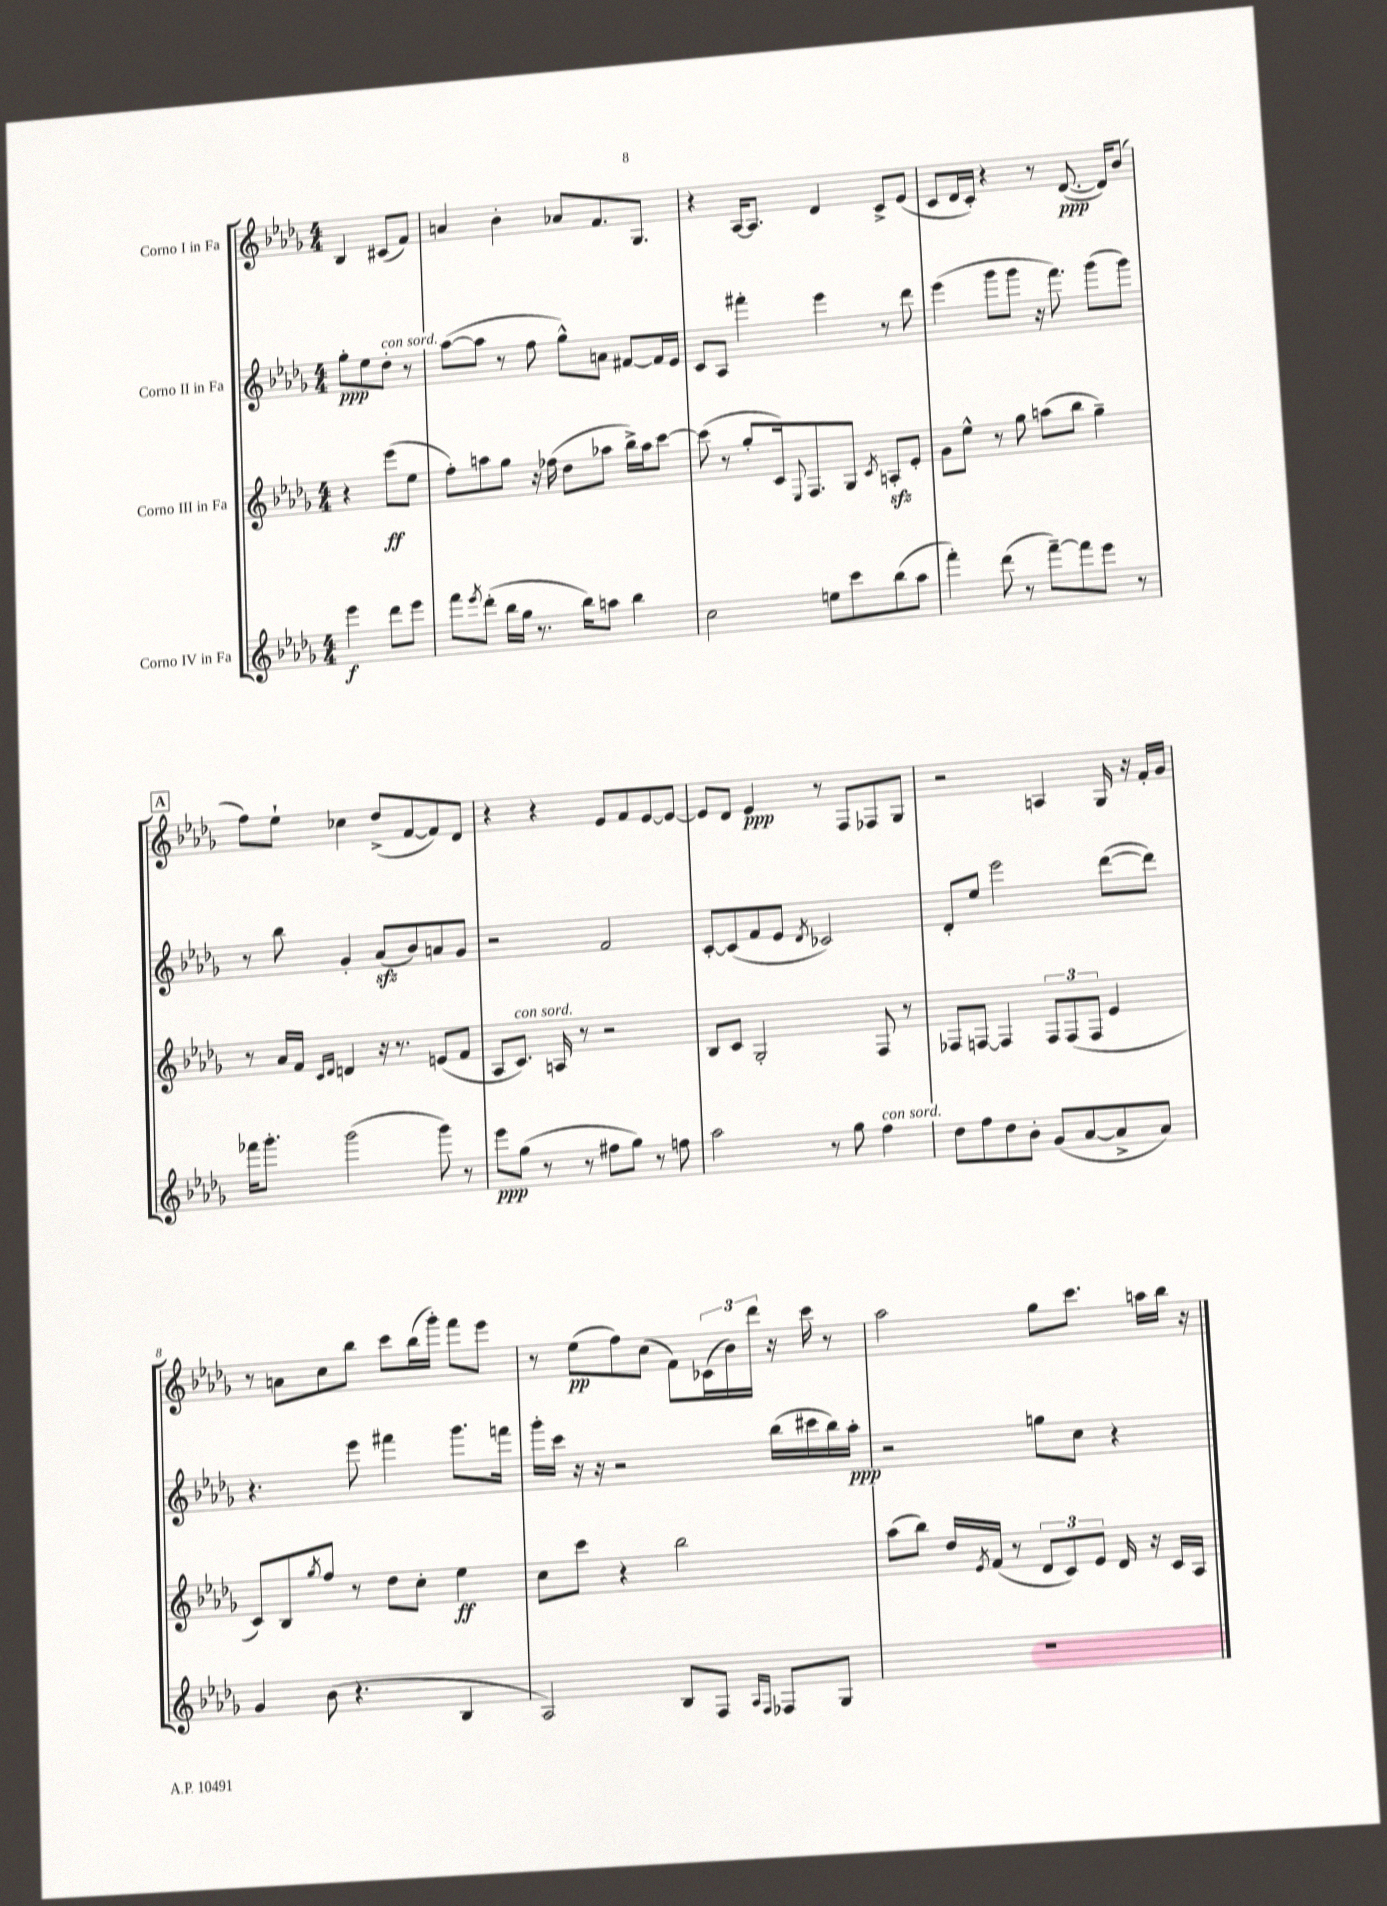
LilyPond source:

<<
\new StaffGroup <<
\new Staff = "s0" \with { instrumentName = "Corno I in Fa" } {
    \clef treble \key des \major \numericTimeSignature \time 4/4 \partial 2
    bes4 cis'8( f'8) |
    a'4 bes'4-. aes'8 f'8. ges8. |
    r4 aes16~ aes8. des'4 c'8-> ees'8( |
    c'8 des'16 c'16-.) r4 r8 des'8.~\ppp( des'16) bes'8( |
    \mark \markup { \box "A" } f''8) ees''8-! ces''4 des''8->( f'8~ f'8) des'8 |
    r4 r4 ees'8 f'8 ees'8~ ees'8~ |
    ees'8 des'8 ees'4\ppp r8 f8 fes8 ges8 |
    r2 a4 ges16 r16 f'16-. ges'16 |
    r8 a'8 c''8 bes''8 c'''8 bes''16( ges'''16-.) f'''8 ees'''8 |
    r8 ees''8\pp( f''8) c''8( f'8) \tuplet 3/2 { ces'16( bes'16) des'''16 } r16 c'''16 r8 |
    aes''2 ges''8 c'''8. a''16 bes''16 r16 \bar "|." |
}
\new Staff = "s1" \with { instrumentName = "Corno II in Fa" } {
    \clef treble \key des \major \numericTimeSignature \time 4/4 \partial 2
    ges''8-.\ppp ees''8 des''8-.^\markup { \italic "con sord." } r8 |
    aes''8~( aes''8 r8 f''8 ges''8-^) a'8 fis'8~ fis'16 ees'16 |
    c'8 aes8 fis'''4-. ees'''4 r8 des'''8 |
    ees'''4( ges'''8 ges'''8 r16 f'''8.) ges'''8( ges'''8) |
    \mark \markup { \box "A" } r8 bes''8 ges'4-. aes'8\sfz( bes'8) a'8 ges'8 |
    r2 f'2 |
    c'8~-. c'8( f'8 ees'8 \acciaccatura { des'8 } ces'2) |
    des'8-. ees''8 ees'''2 des'''8~( des'''8) |
    r4. ees'''8 fis'''4 ges'''8. f'''16 |
    ges'''16-. c'''16 r16 r16 r2 bes''16( cis'''16 bes''16) aes''16-.\ppp |
    r2 g''8 c''8 r4 \bar "|." |
}
\new Staff = "s2" \with { instrumentName = "Corno III in Fa" } {
    \clef treble \key des \major \numericTimeSignature \time 4/4 \partial 2
    r4 ees'''8\ff( ees''8 |
    f''8-.) a''8 ges''8 r16 fes''16( des''8 aes''8 bes''16->) aes''16 c'''8~ |
    c'''8( r8 ges''8-. c'16) \appoggiatura { ees8 } f8. ges8 \acciaccatura { c'8 } a8-.\sfz ees'8-. |
    ges'8 ees''8-^ r8 ges''8 a''8( bes''8 ges''4--) |
    \mark \markup { \box "A" } r8 aes'16 f'16 \grace { c'16 des'16 } d'4 r16 r8. e'8( f'8 |
    aes8 c'8.^\markup { \italic "con sord." }) a16 r8 r2 |
    bes8 c'8 ges2-. f8 r8 |
    fes8 f8~ f4 \tuplet 3/2 { f8 f8( f8 } ees'4 |
    c'8) bes8 \acciaccatura { ges''8 } f''8 r8 des''8 c''8-. ees''4\ff |
    c''8 c'''8 r4 bes''2 |
    aes''8( bes''8) des''16 \acciaccatura { ees'8 } f'16( r8 \tuplet 3/2 { des'8 c'8) ees'8 } des'16 r16 c'16 aes16 \bar "|." |
}
\new Staff = "s3" \with { instrumentName = "Corno IV in Fa" } {
    \clef treble \key des \major \numericTimeSignature \time 4/4 \partial 2
    ees'''4\f des'''8 ees'''8 |
    f'''8 \acciaccatura { ees'''8 } des'''8-.( bes''16 ges''16 r8. bes''16) a''8 bes''4 |
    c''2 e''8 c'''8 bes''8( aes''8 |
    f'''4-.) des'''8( r8 f'''8~--) f'''8 ees'''8 r8 |
    \mark \markup { \box "A" } fes'''16 ges'''8.-. ges'''2( ges'''8) r8 |
    ees'''8\ppp ges''8( r8 r8 fis''8 ges''8) r8 f''8 |
    aes''2 r8 ges''8 f''4^\markup { \italic "con sord." } |
    des''8 f''8 des''8 bes'8-. ges'8( aes'8~ aes'8-> aes'8) |
    ges'4 bes'8( r4. bes4 |
    aes2) bes8 f8 \grace { aes16 f16 } fes8 ges8 |
    R1 \bar "|." |
}
>>
>>
